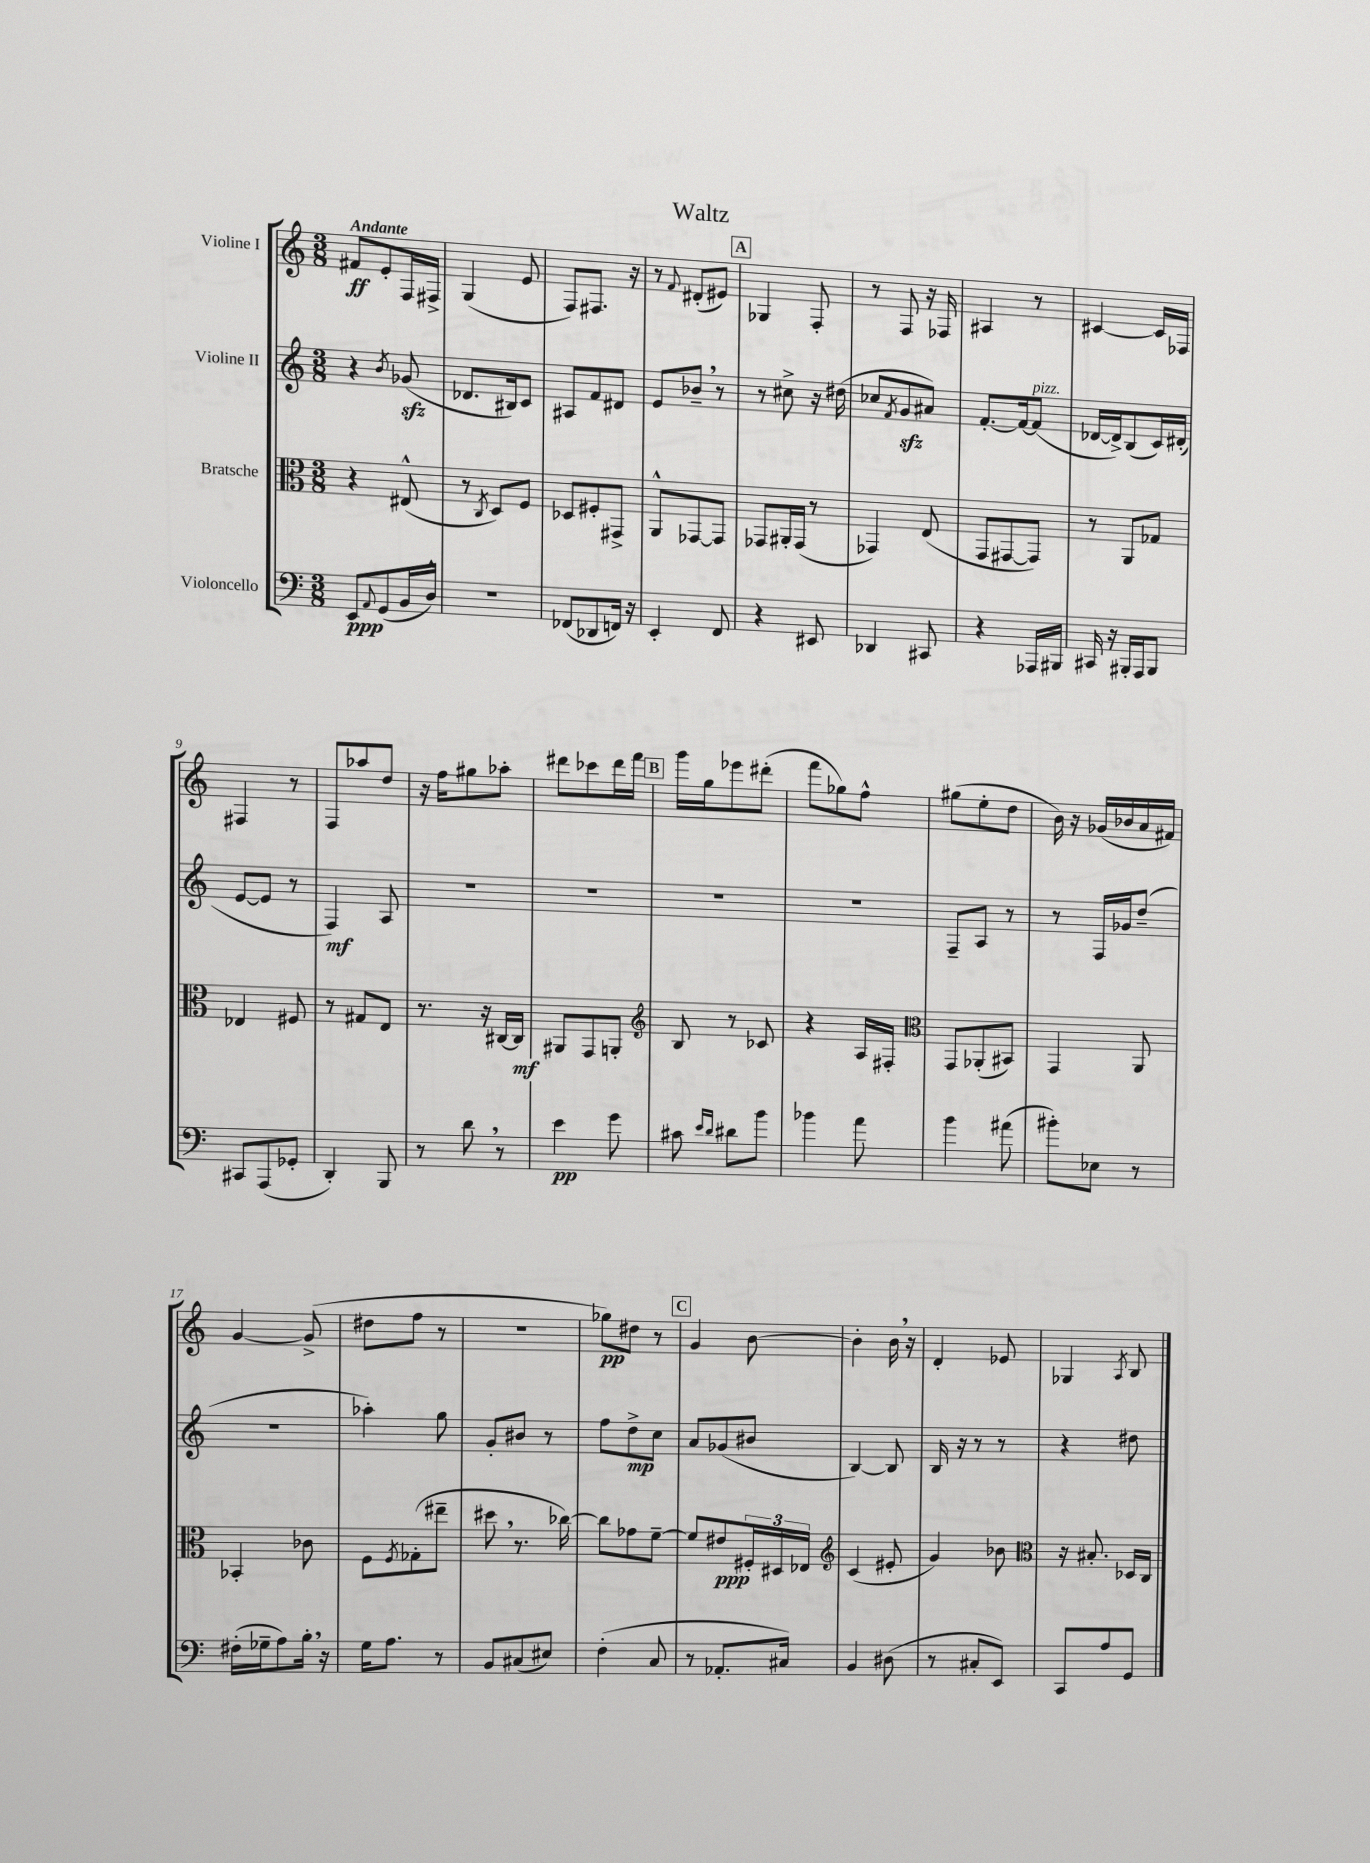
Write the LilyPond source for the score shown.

\header { title = "Waltz" }
<<
\new StaffGroup <<
\new Staff = "s0" \with { instrumentName = "Violine I" } {
    \clef treble \key c \major \numericTimeSignature \time 3/8 \tempo "Andante"
    fis'8\ff e'8-. f16 fis16-> |
    g4( e'8 |
    f8) fis8. r16 |
    r8 \appoggiatura { f'8 } dis'8-.( eis'8) |
    \mark \markup { \box "A" } ges4 f8-. |
    r8 f8 r16 fes16 |
    ais4 r8 |
    cis'4~ cis'16 fes16 |
    fis4 r8 |
    f8 aes''8 d''8 |
    r16 f''16 gis''8 aes''8-. |
    dis'''8 ces'''8 dis'''16 f'''16 |
    \mark \markup { \box "B" } g'''16 g''16 ees'''8 dis'''8-.( |
    f'''8 ges''8) f''8-^ |
    gis''8( e''8-. d''8 |
    b'16) r16 ges'16( bes'16 a'16 fis'16) |
    g'4~ g'8->( |
    dis''8 f''8 r8 |
    R4. |
    ges''8\pp) dis''8 r8 |
    \mark \markup { \box "C" } g'4 b'8~ |
    b'4-. b'16 \breathe r16 |
    d'4-. ees'8 |
    ges4 \acciaccatura { a8 } b8 \bar "|." |
}
\new Staff = "s1" \with { instrumentName = "Violine II" } {
    \clef treble \key c \major \numericTimeSignature \time 3/8
    r4 \acciaccatura { b'8 } ges'8\sfz( |
    des'8. bis16) c'8 |
    ais8 f'8 dis'8 |
    e'8 bes'8-- \breathe r8 |
    \mark \markup { \box "A" } r8 cis''8-> r16 dis''16( |
    ces''8 \acciaccatura { f'8 } g'8\sfz ais'8) |
    f'8.~-. f'16~ f'8^\markup { \italic "pizz." }( |
    des'16~ des'16->) b8( c'16) dis'16-.( |
    e'8~ e'8 r8 |
    f4\mf) a8 |
    R4. |
    R4. |
    \mark \markup { \box "B" } R4. |
    R4. |
    f8-- a8 r8 |
    r8 f16 ges'16 d''8--( |
    R4. |
    aes''4-.) g''8 |
    g'8-. bis'8 r8 |
    f''8 d''8->\mp c''8 |
    \mark \markup { \box "C" } a'8 ges'8( bis'8 |
    b4~) b8 |
    b16 r16 r8 r8 |
    r4 dis''8 \bar "|." |
}
\new Staff = "s2" \with { instrumentName = "Bratsche" } {
    \clef alto \key c \major \numericTimeSignature \time 3/8
    r4 eis8-^( |
    r8 \acciaccatura { c8 } d8) f8 |
    des8 fis8-. gis,8-> |
    a,8-^ ges,8~ ges,8 |
    \mark \markup { \box "A" } ges,8 ais,16-. ges,16( r8 |
    ges,4) e8( |
    g,8 gis,8~ gis,8) |
    r8 a,8 ges8 |
    ees4 fis8 |
    r8 gis8 e8 |
    r8. r16 cis16~ cis16\mf |
    ais,8 g,8 a,8-. |
    \mark \markup { \box "B" } \clef treble b8 r8 ces'8 |
    r4 a16 fis16-. |
    \clef alto g,8 aes,8-.( bis,8) |
    g,4 a,8 |
    bes,4-. ces'8 |
    f8 \acciaccatura { f8 } ges8-.( eis''8-- |
    dis''8 \breathe r8. ces''16~) |
    ces''8 ges'8 f'8~-- |
    \mark \markup { \box "C" } f'8 eis'8\ppp \tuplet 3/2 { fis16-. dis16 ees16 } |
    \clef treble c'4( eis'8-. |
    g'4) bes'8 |
    \clef alto r16 bis8.-. des16 c16 \bar "|." |
}
\new Staff = "s3" \with { instrumentName = "Violoncello" } {
    \clef bass \key c \major \numericTimeSignature \time 3/8
    e,8\ppp \appoggiatura { a,8 } g,8( b,16 d16-^) |
    R4. |
    fes,8( des,8 f,16) r16 |
    e,4-. f,8 |
    \mark \markup { \box "A" } r4 eis,8 |
    des,4 cis,8 |
    r4 aes,,16 bis,,16 |
    cis,16 r16 bis,,16-. a,,16 bis,,8 |
    cis,8 a,,8( ges,8-. |
    d,4-.) b,,8 |
    r8 d'8 \breathe r8 |
    e'4\pp g'8 |
    \mark \markup { \box "B" } cis'8 \grace { e'16 d'16 } dis'8 b'8 |
    bes'4 a'8 |
    b'4 ais'8( |
    bis'8-.) ees8 r8 |
    fis16-.( ges16-- a8) b16-. \breathe r16 |
    g16 a8. r8 |
    b,8 cis8( eis8) |
    f4-.( c8 |
    \mark \markup { \box "C" } r8 aes,8.-. cis16) |
    b,4 dis8( |
    r8 cis8-. e,8) |
    c,8 a8 g,8 \bar "|." |
}
>>
>>
